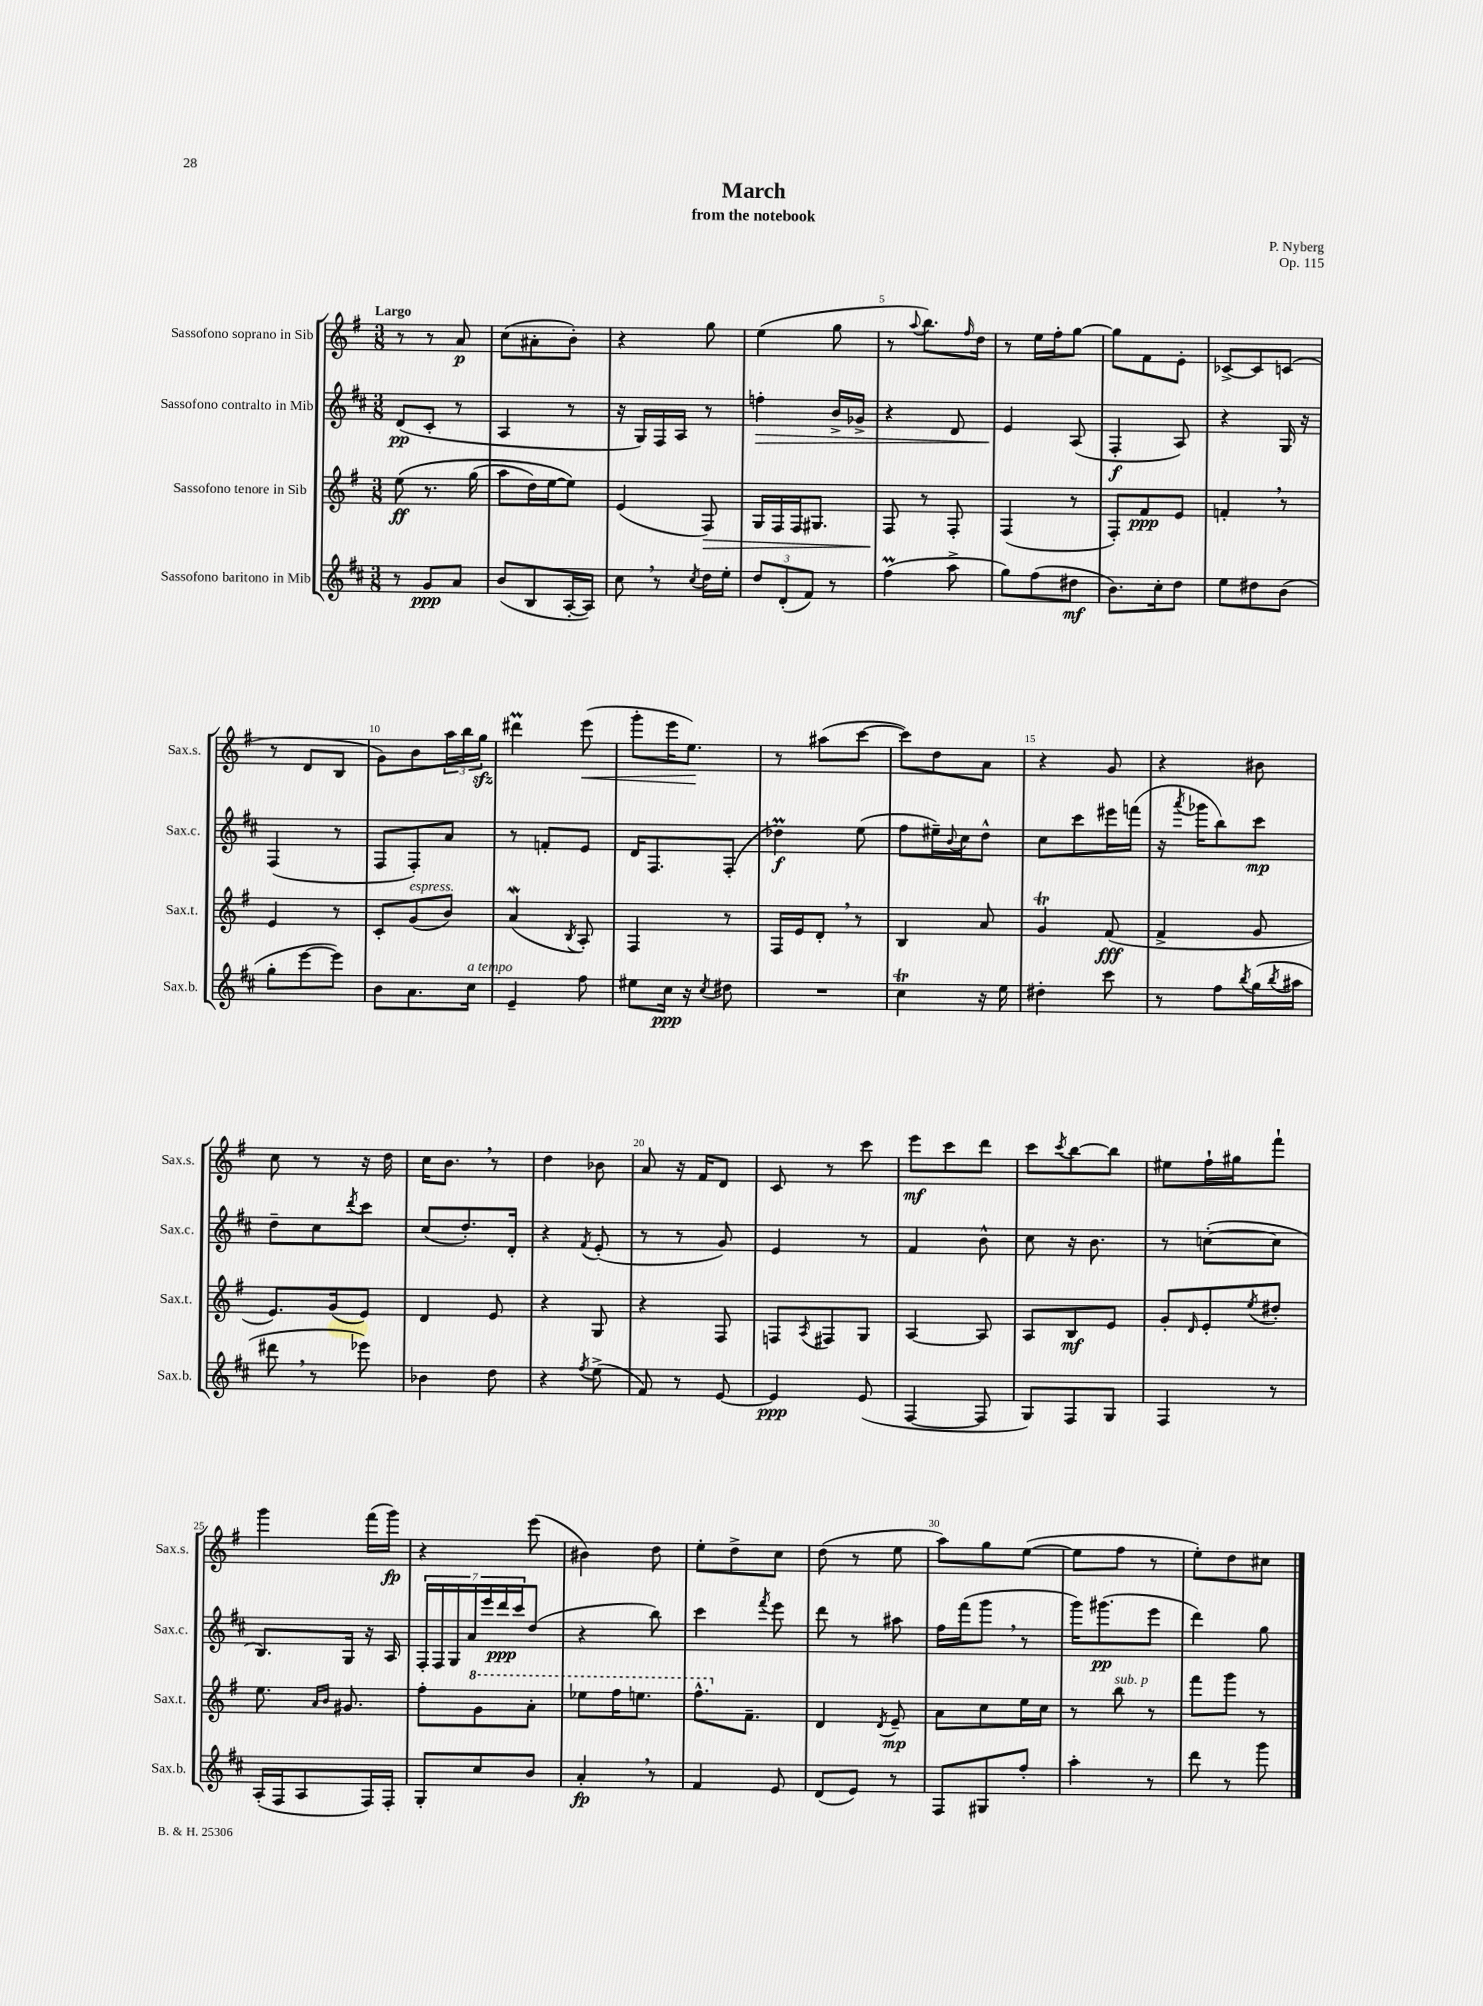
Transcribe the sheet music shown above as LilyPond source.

\header { title = "March" composer = "P. Nyberg" subtitle = "from the notebook" opus = "Op. 115" }
<<
\new StaffGroup <<
\new Staff = "s0" \with { instrumentName = "Sassofono soprano in Sib" shortInstrumentName = "Sax.s." } {
    \clef treble \key g \major \numericTimeSignature \time 3/8 \tempo "Largo"
    r8 r8 a'8\p |
    c''8( ais'8-. b'8-.) |
    r4 g''8 |
    e''4( g''8 |
    r8 \appoggiatura { a''8 } b''8.) \grace { fis''16 } d''16 |
    r8 e''16 fis''16-. g''8~ |
    g''8 fis'8 e'8-. |
    ces'8~-> ces'8 c'8( |
    r8 d'8 b8 |
    g'8) b'8 \tuplet 3/2 { a''16 b''16 g''16\sfz } |
    dis'''4\prall e'''8\<( |
    g'''8-. e'''16 e''8.\!) |
    r8 ais''8( c'''8~ |
    c'''8) d''8 a'8 |
    r4 g'8 |
    r4 bis'8 |
    c''8 r8 r16 d''16 |
    c''16 b'8. \breathe r8 |
    d''4 bes'8 |
    a'8 r16 fis'16 d'8 |
    c'8 r8 c'''8 |
    e'''8\mf c'''8 d'''8 |
    c'''8 \acciaccatura { c'''8 } b''8~ b''8 |
    eis''8 fis''16-! gis''16 fis'''8-! |
    g'''4 fis'''16( g'''16\fp) |
    r4 e'''8( |
    bis'4) d''8 |
    e''8-. d''8-> c''8 |
    d''8( r8 e''8 |
    a''8) g''8 e''8~( |
    e''8 fis''8 r8 |
    e''8-.) d''8 cis''8 \bar "|." |
}
\new Staff = "s1" \with { instrumentName = "Sassofono contralto in Mib" shortInstrumentName = "Sax.c." } {
    \clef treble \key d \major \numericTimeSignature \time 3/8
    d'8\pp( cis'8-. r8 |
    a4 r8 |
    r16 g16) fis16 a16 r8 |
    f''4-.\> b'16-> ges'16-> |
    r4 d'8 |
    e'4\! a8( |
    fis4-.\f a8) |
    r4 g16 r16 |
    fis4( r8 |
    fis8 fis8-.) a'8 |
    r8 f'8-. e'8 |
    d'16 fis8. fis8-.( |
    des''4\prall\f) e''8( |
    fis''8 eis''16--) \appoggiatura { b'8 } cis''16 d''8-^ |
    cis''8 cis'''8 eis'''16 f'''16( |
    r16 \acciaccatura { a'''8 } ges'''16 b''8) cis'''8\mp |
    d''8-- cis''8 \acciaccatura { d'''8 } cis'''8 |
    cis''8( d''8.-.) d'16-. |
    r4 \acciaccatura { fis'8 } e'8-.( |
    r8 r8 g'8) |
    e'4 r8 |
    fis'4 b'8-^ |
    cis''8 r16 b'8. |
    r8 c''8~-.( c''8 |
    b8.) g16 r16 a16 |
    \tuplet 7/4 { fis16-. fis16 g16 a'16 e'''16 d'''16\ppp cis'''16 } d''8( |
    r4 b''8) |
    cis'''4 \acciaccatura { fis'''8 } e'''8 |
    d'''8 r8 ais''8 |
    fis''16 fis'''16( g'''8 \breathe r8 |
    g'''16) gis'''8.\pp( e'''8 |
    d'''4) g''8 \bar "|." |
}
\new Staff = "s2" \with { instrumentName = "Sassofono tenore in Sib" shortInstrumentName = "Sax.t." } {
    \clef treble \key g \major \numericTimeSignature \time 3/8
    e''8\ff\( r8. g''16( |
    a''8 d''16) e''16~ e''8\) |
    e'4( fis8\>) |
    g16 fis16 fis16 gis8. |
    fis8\! r8 fis8-. |
    fis4( r8 |
    fis8-.) fis'8\ppp e'8 |
    f'4-. \breathe r8 |
    e'4 r8 |
    c'8-. g'8^\markup { \italic "espress." }( b'8) |
    a'4\mordent( \acciaccatura { b8 } a8-.) |
    fis4 r8 |
    fis16 e'16 d'8-. \breathe r8 |
    b4 a'8 |
    g'4\trill fis'8\fff( |
    fis'4-> g'8 |
    e'8.) g'16( e'8) |
    d'4 e'8 |
    r4 g8 |
    r4 fis8 |
    f8 \acciaccatura { a8 } fis8 g8 |
    a4~ a8 |
    a8 b8\mf e'8 |
    g'8-. \grace { d'16 } e'8-. \acciaccatura { e''8 } dis''8-. |
    e''8. \grace { a'16 b'16 } gis'8. |
    fis''8-. \ottava #1 g''8 a''8-. |
    ees'''8 fis'''16 e'''8. |
    fis'''8.-^ \ottava #0 fis'8.-- |
    d'4 \acciaccatura { d'8 } e'8--\mp |
    a'8 c''8 e''16 c''16 |
    r8 b''8^\markup { \italic "sub. p" } r8 |
    fis'''8 g'''8 r8 \bar "|." |
}
\new Staff = "s3" \with { instrumentName = "Sassofono baritono in Mib" shortInstrumentName = "Sax.b." } {
    \clef treble \key d \major \numericTimeSignature \time 3/8
    r8 g'8\ppp a'8 |
    b'8( b8 a16~-. a16) |
    cis''8 \breathe r8 \acciaccatura { cis''8 } d''16 e''16-. |
    \tuplet 3/2 { d''8 d'8-.( fis'8) } r8 |
    fis''4\prall( a''8-> |
    g''8) fis''8( dis''8\mf |
    b'8.) cis''16-. d''8 |
    e''8 dis''8 b'8( |
    g''8-. e'''8~ e'''8) |
    b'8 a'8. cis''16^\markup { \italic "a tempo" } |
    e'4-- fis''8 |
    eis''8 cis''16\ppp r16 \acciaccatura { cis''8 } dis''8 |
    R4. |
    cis''4\trill r16 e''16 |
    dis''4-. cis'''8 |
    r8 fis''8 \acciaccatura { b''8 } g''16( \acciaccatura { b''8 } ais''16 |
    dis'''8 \breathe r8 ees'''8) |
    bes'4 d''8 |
    r4 \acciaccatura { fis''8 } e''8->( |
    fis'8) r8 e'8~ |
    e'4\ppp e'8( |
    fis4~ fis8 |
    g8) fis8 g8 |
    fis4 r8 |
    a16-.( fis16 a8 fis16) fis16-. |
    g8-. cis''8 b'8 |
    a'4-.\fp \breathe r8 |
    fis'4 e'8 |
    d'8( e'8) r8 |
    fis8 gis8 fis''8-. |
    a''4-. r8 |
    d'''8 r8 g'''8 \bar "|." |
}
>>
>>
\layout { \context { \Score \override BarNumber.break-visibility = ##(#f #t #t) barNumberVisibility = #(every-nth-bar-number-visible 5) } }
